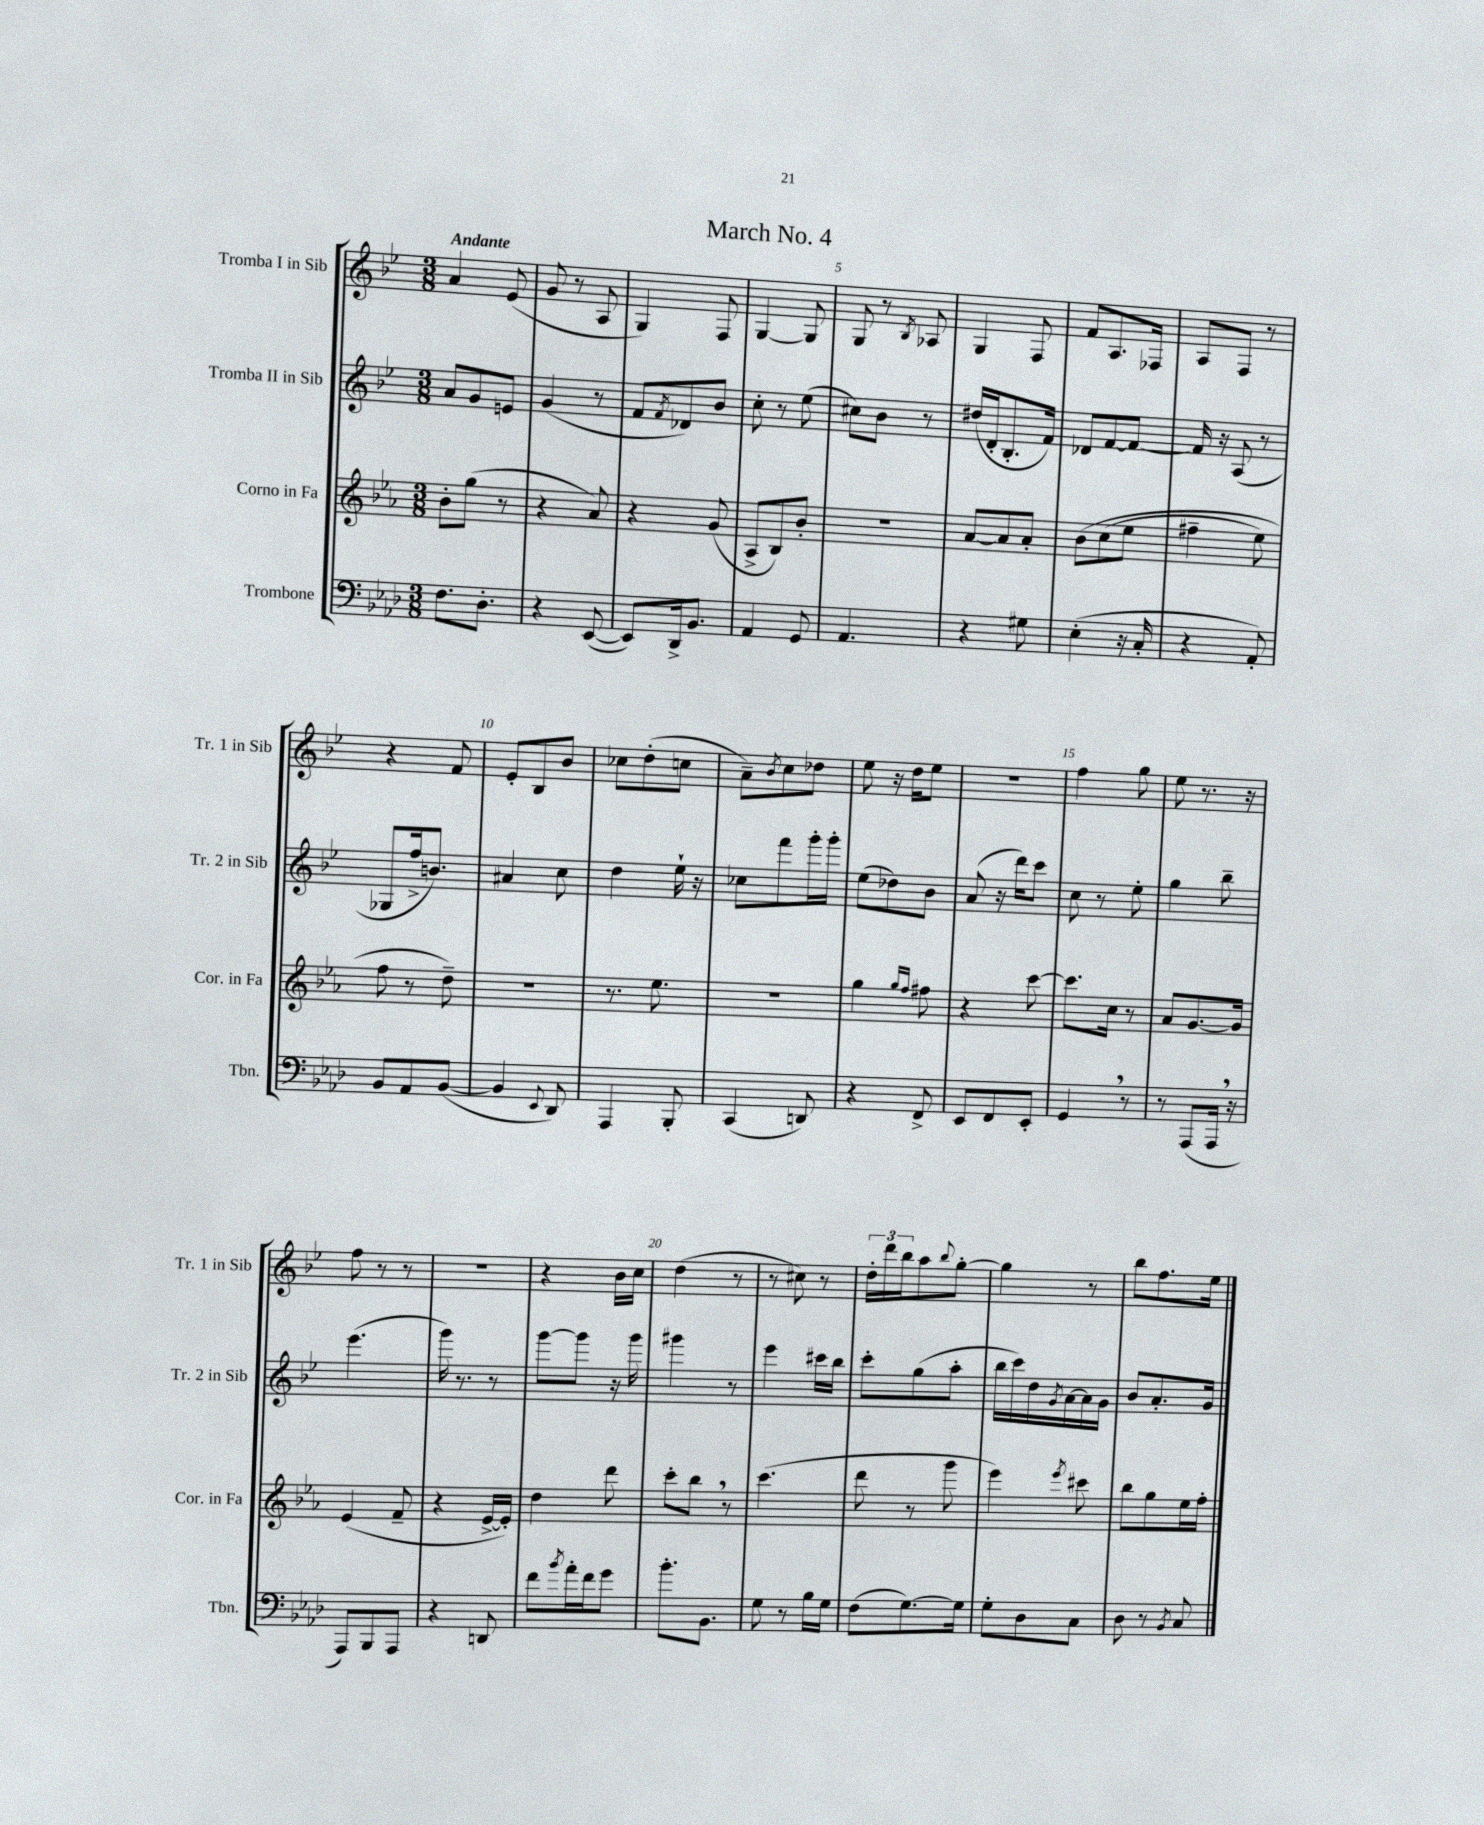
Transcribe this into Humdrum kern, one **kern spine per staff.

**kern	**kern	**kern	**kern
*part4	*part3	*part2	*part1
*staff4	*staff3	*staff2	*staff1
*I"Trombone	*I"Corno in Fa	*I"Tromba II in Sib	*I"Tromba I in Sib
*I'Tbn.	*I'Cor. in Fa	*I'Tr. 2 in Sib	*I'Tr. 1 in Sib
*clefF4	*clefG2	*clefG2	*clefG2
*k[b-e-a-d-]	*k[b-e-a-]	*k[b-e-]	*k[b-e-]
*M3/8	*M3/8	*M3/8	*M3/8
=1	=1	=1	=1
!	!	!	!LO:TX:a:B:t=Andante
8.F\L	8b-'\L	8a/L	4a/
.	(8gg\J	8g/	.
8.D-'\J	.	.	.
.	8r	8en/J	(8e-/
=2	=2	=2	=2
4r	4r	(4g/	8g/
.	.	.	8r
([8EE-/	8a-/)	8r	8A/
=3	=3	=3	=3
8EE-/L])	4r	8f/L	4G/)
.	.	8qf/	.
16DD-^/k	.	8d-X/)	.
8.BB-/J	.	.	.
.	(8g/	8b-/J	8F/
=4	=4	=4	=4
4AA-/	8A-^/L	8cc'\	[4G/
.	8B-/)	8r	.
8GG/	8b-'/J	(8ee-\	8G/]
=5	=5	=5	=5
4.AA-/	4.r	8cc#X\L)	8G/
.	.	8b-\J	8r
.	.	.	8qB-/
.	.	8r	8A-X/
=6	=6	=6	=6
4r	[8a-/L	(16dd#X/LL	4G/
.	.	16d'/J	.
.	8a-/]	8.B-'/	.
8G#X\	8a-'/J	.	8F/
.	.	16f/Jk)	.
=7	=7	=7	=7
(4E-'\	(8b-\L	8d-X/L	8f/L
.	(8cc\	[8f/	8.A/
16r	8ee-\J	8f/J_	.
16C'/	.	.	16F-X/Jk
=8	=8	=8	=8
4r	4ff#X~\	16f/]	8A/L
.	.	16r	.
.	.	(8A/	8F/J
8AA-'/)	8ee-\)	8r	8r
!!LO:LB:g=z
=9	=9	=9	=9
8BB-/L	8ff\	8G-X/L	4r
8AA-/	8r	16ff^/k	.
.	.	8.bn/J)	.
([8BB-/J	8dd~\)	.	8f/
=10	=10	=10	=10
4BB-/]	4.r	4a#X/	8e-'/L
.	.	.	8B-/
8qqEE-/	.	.	.
8DD-/)	.	8cc\	8b-/J
=11	=11	=11	=11
4AAA-/	8.r	4dd\	8cc-X\L
.	.	.	(8dd'\
.	8.ee-\	.	.
8BBB-'/	.	16ee-`\	8ccn\J
.	.	16r	.
=12	=12	=12	=12
(4CC/	4.r	8cc-X\L	8a~\L)
.	.	.	8qb-/
.	.	8fff\	8cc\
8DDn/)	.	16ggg'\L	8dd-X\J
.	.	16ggg'\JJ	.
=13	=13	=13	=13
4r	4gg\	(8ee-\L	8ee-\
.	.	8dd-X\)	16r
.	.	.	16dd\KL
.	16qqgg/LL	.	.
.	16qqff/JJ	.	.
8FF^/	8ff#X\	8b-\J	8ee-\J
=14	=14	=14	=14
8EE-/L	4r	(8a/	4.r
8FF/	.	16r	.
.	.	16ddd\KL)	.
8EE-'/J	[8ccc\	8ccc\J	.
=15	=15	=15	=15
4GG,/	8.ccc\L]	8cc\	4ff\
.	.	8r	.
.	16cc\Jk	.	.
8r	8r	8ee-'\	8gg\
=16	=16	=16	=16
8r	8a-/L	4gg\	8ee-\
(8AAA-/L	[8.g/	.	8.r
16AAA-,/Jk	.	8bb-~\	.
16r	16g/Jk]	.	16r
!!LO:LB:g=z
=17	=17	=17	=17
8AAA-/L)	(4e-/	(4.eee-\	8ff\
8BBB-/	.	.	8r
8AAA-/J	8f~/	.	8r
=18	=18	=18	=18
4r	4r	16ggg\)	4.r
.	.	8.r	.
8DDn/	[16e-^/LL	8r	.
.	16e-'/JJ])	.	.
=19	=19	=19	=19
8f\L	4dd\	[8ggg\L	4r
8qb-/	.	.	.
16a-'\L	.	8ggg\J]	.
16f\J	.	.	.
8g\J	8ddd\	16r	16b-\LL
.	.	16ggg\	16cc\JJ
=20	=20	=20	=20
8.b-'\L	8ccc'\L	4ggg#X\	(4dd\
.	8bb-,\J	.	.
8.BB-\J	.	.	.
.	8r	8r	8r
=21	=21	=21	=21
8G\	(4.ccc\	4eee-\	8r
8r	.	.	8cc#X\)
16B-\LL	.	16ccc#X\LL	8r
16G\JJ	.	16bb-\JJ	.
=22	=22	=22	=22
(8F\L	8ddd\	8ccc'\L	24dd'\LL
.	.	.	24ddd\
.	.	.	24bb-\J
[8.G\)	8r	(8gg\	8aa\
.	.	.	8qqbb-/
.	8ggg\	8aa'\J	[8gg'\J
16G\Jk]	.	.	.
=23	=23	=23	=23
8G'\L	4eee-\)	16bb-\LL	4gg\]
.	.	16ccc\)	.
8D-\	.	16dd\	.
.	.	8qg/	.
.	.	[16a\	.
.	8qeee-/	.	.
8C\J	8ccc#X\	16a\]	8r
.	.	16g\JJ	.
=24	=24	=24	=24
8D-\	8bb-\L	8b-/L	8bb-\L
8r	8gg\	8.a'/	8.ff\
8qBB-/	.	.	.
8C/	16ee-\L	.	.
.	16ff'\JJ	16g/Jk	16ee-\Jk
==	==	==	==
*-	*-	*-	*-
